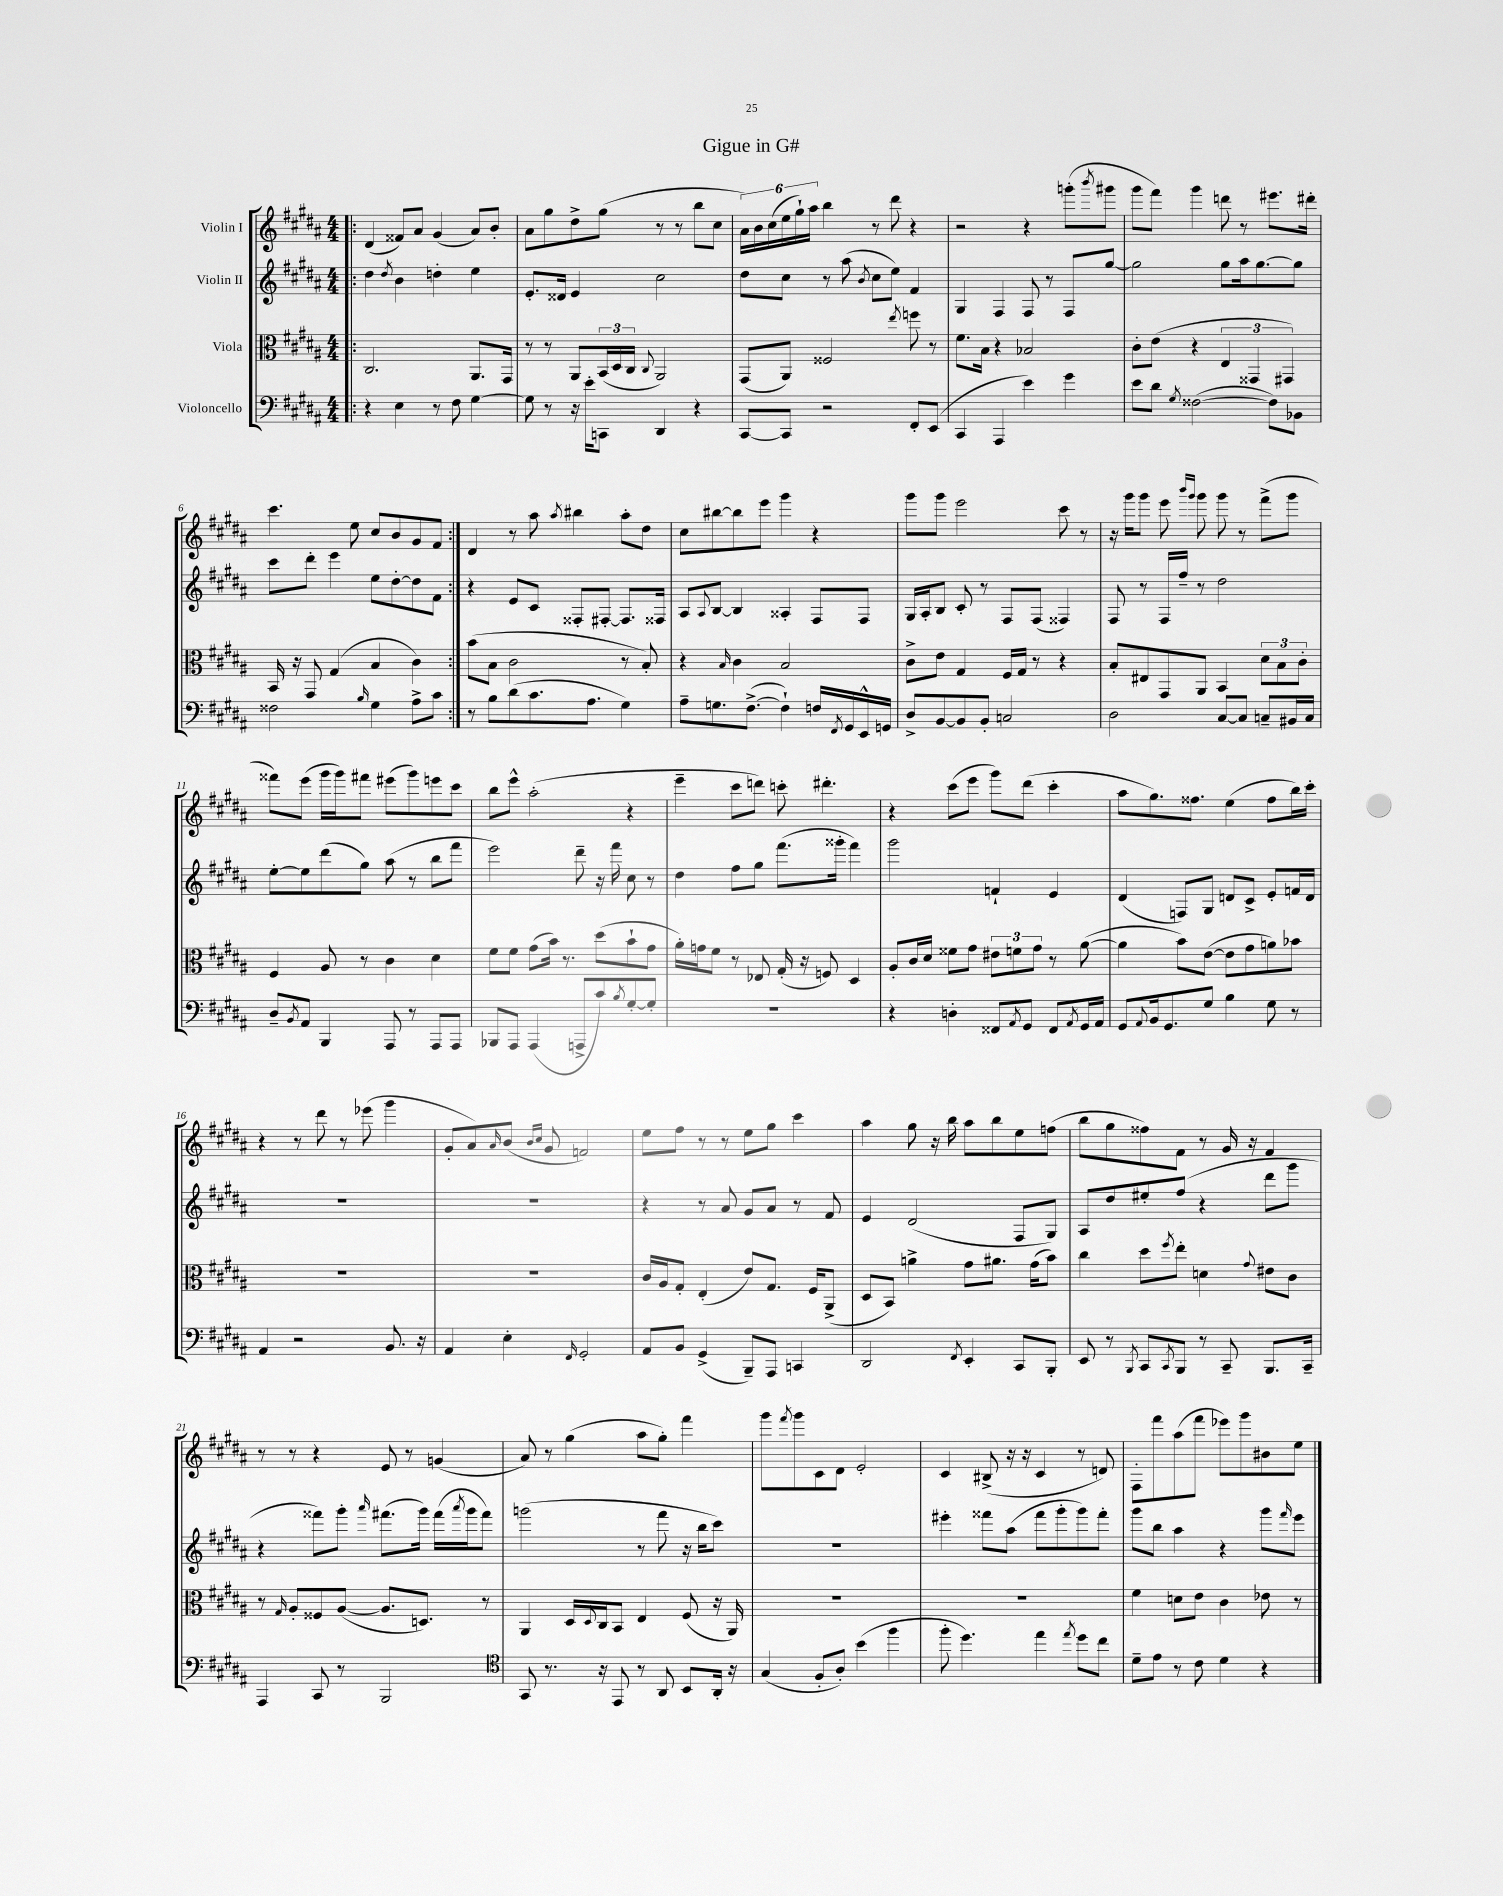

**kern	**kern	**kern	**kern
*staff4	*staff3	*staff2	*staff1
*clefF4	*clefC3	*clefG2	*clefG2
*k[f#c#g#d#a#]	*k[f#c#g#d#a#]	*k[f#c#g#d#a#]	*k[f#c#g#d#a#]
*M4/4	*M4/4	*M4/4	*M4/4
=!|:	=!|:	=!|:	=!|:
4r	2.C#	4dd#	(4d#
.	.	8qdd#	.
4E	.	4b	8f##)
.	.	.	8a#
8r	.	4dd'	(4g#
8F#	.	.	.
[4G#	8.AA#	4ee	8a#)
.	.	.	8b'
.	16GG#	.	.
=	=	=	=
8G#]	8r	8.e'	8a#
8r	8r	.	8gg#
.	.	16d##	.
16r	8AA#	4e	8dd#^
16e'	.	.	.
8CC	(24BB	.	(8gg#
.	24D#	.	.
.	24C#	.	.
.	8qqC#	.	.
4DD#	2AA#)	2cc#	8r
.	.	.	8r
4r	.	.	8bb
.	.	.	8cc#
=	=	=	=
[8CC#	(8GG#	8dd#	24a#)
.	.	.	24b
.	.	.	(24cc#
8CC#]	8AA#)	8cc#	24ee
.	.	.	24gg#`)
.	.	.	24aa#
2r	2F##	8r	4bb
.	.	(8aa#	.
.	.	8qb	.
.	.	8cc#	8r
.	.	8ee)	8ddd#
.	8qee	.	.
8FF#'	8ff	4f#	4r
(8EE	8r	.	.
=	=	=	=
4CC#	8.f#	4G#	2r
.	16B	.	.
4AAA#	4r	4F#	.
4e)	2B-	8F#	4r
.	.	8r	.
4g#	.	8F#	(8ggg'
.	.	.	8qbbb
.	.	[8gg#	8ggg#
=	=	=	=
8e	8c#'	2gg#]	8ggg#
8d#	(8e	.	8fff#)
8qG#	.	.	.
([2F##	4r	.	4ggg#
.	6E	8gg#	8ddd
.	.	16aa#	8r
.	6GG##	.	.
.	.	[8.gg#	.
8F##])	.	.	8.eee#
.	6GG#)	.	.
8BB-	.	8gg#]	.
.	.	.	16ddd#'
=	=	=	=
2F##	16BB	8ccc#	4.ccc#
.	16r	.	.
.	8GG#	8ddd#'	.
.	(4G#	4eee	.
.	.	.	8ee
16qqB	.	.	.
4G#	4B	8ee	8cc#
.	.	[8dd#'	8b
8A#^	4c#)	8dd#]	8g#
8c#	.	8f#	8f#
=:|!	=:|!	=:|!	=:|!
8r	(8b	4r	4d#
8B	8B	.	.
(8d#	2c#	8e	8r
8.c#	.	8c#	8aa#
.	.	.	8qaa#
.	.	8F##'	4bb#
8.A#	.	.	.
.	.	[8F#'	.
4G#)	8r	8.F#]	8aa#'
.	8B')	.	8dd#
.	.	16F##	.
=	=	=	=
8A#~	4r	8A#	8cc#
.	.	8qqA#	.
8.G	.	[8B	[8bb#
.	16qqB	.	.
.	4c#	4B]	8bb#]
([8.F#^	.	.	.
.	.	.	8eee
4F#`])	2B	4A##'	4ggg#
16F	.	8F#	4r
8qFF#	.	.	.
16GG#	.	.	.
16EE^^	.	8F#	.
16GG	.	.	.
=	=	=	=
8D#^	8c#^	16G#	8ggg#
.	.	16A#'	.
[8BB	8e	8B	8ggg#
8BB]	4G#	8c#'	2eee
8BB'	.	8r	.
2C	16F#	8F#	.
.	16G#	.	.
.	8r	(8F#	.
.	4r	4F##)	8ccc#
.	.	.	8r
=	=	=	=
2D#	8B'	8F#	16r
.	.	.	16ggg#
.	8E#	8r	8ggg#
.	8GG#	16F#	8eee
.	.	16ff#~	.
.	.	.	16qqbbb
.	.	.	16qqggg#
.	8AA#	8r	8ggg#
[8C#	4BB	2dd#	8ggg#
8C#]	.	.	8r
8C~	12d#	.	(8fff#^
.	12B	.	.
16BB#	.	.	8ggg#
.	12c#'	.	.
16C	.	.	.
=	=	=	=
8D#~	4F#	[8ee'	8fff##)
8qBB	.	.	.
8AA#	.	8ee]	(8eee
4BBB	8A#	(8ddd#	16ggg#
.	.	.	16ggg#)
.	8r	8gg#)	8fff#
8AAA#	4c#	(8aa#	(8eee#
8r	.	8r	8ggg#)
8AAA#	4d#	8bb	8eee
8AAA#	.	8fff#	8ccc#
=	=	=	=
8BBB-	8f#	2eee)	8bb
8AAA#	8f#	.	8eee^^
(4AAA#	(8g#	.	(2aa#'
.	16b)	.	.
.	8.r	.	.
8AAA^	.	8ddd#~	.
8c#)	(8dd#	16r	.
.	.	16fff#	.
8qB	.	.	.
[8G#'	8b`	8cc#	4r
8G#']	8g#	8r	.
=	=	=	=
1r	16a#')	4dd#	4eee~
.	16g	.	.
.	8f#	.	.
.	8r	8ff#	8ccc#
.	8E-	8gg#	8ddd)
.	(16G#'	(8.fff#	8ccc'
.	16r	.	.
.	8F)	.	4.ddd#'
.	.	16ggg##'	.
.	4D#	4fff#)	.
=	=	=	=
4r	8A#'	2ggg#	4r
.	16c#	.	.
.	16d#	.	.
4D'	8f##	.	(8ccc#
.	8g#	.	8eee
8FF##	12e#	4f`	8ggg#)
.	12f	.	.
8qAA#	.	.	.
8GG#	.	.	(8ddd#
.	12g#	.	.
8FF##	8r	4e	4ccc#'
8qAA#	.	.	.
16GG#	([8a#	.	.
16AA#	.	.	.
=	=	=	=
8GG#	4a#]	(4d#	8aa#
8qqAA#	.	.	.
16BB	.	.	8.gg#)
8.GG#	.	.	.
.	8b)	8F)	.
.	.	.	8.ff##
8G#	([8e	8G#	.
4B	8e]	8d	(4ee
.	8g#	8c#^	.
8G#	8a)	8e'	8ff##
8r	8b-	16f	16bb)
.	.	16d	16ccc#'
=	=	=	=
4AA#	1r	1r	4r
2r	.	.	8r
.	.	.	8ddd#
.	.	.	8r
.	.	.	(8eee-
8.BB	.	.	4ggg#
16r	.	.	.
=	=	=	=
4AA#	1r	1r	8g#'
.	.	.	8a#)
.	.	.	16qqa#
4E'	.	.	(8b
.	.	.	16qqb
.	.	.	16qqcc#
.	.	.	8g#
16qqFF#	.	.	.
2GG#'	.	.	2f)
=	=	=	=
8AA#	16c#	4r	8ee
.	16A#	.	.
8BB	8G#'	.	8ff#
(4GG#^	(4E'	8r	8r
.	.	8a#	8r
8BBB~)	8e)	8g#	8ee
8AAA#	8.G#	8a#	8gg#
4CC	.	8r	4ccc#
.	16F#	.	.
.	(8AA#^	8f#	.
=	=	=	=
2DD#	8D#	4e	4aa#
.	8BB)	.	.
.	4a^	(2d#	8gg#
.	.	.	16r
.	.	.	16bb
8qFF#	.	.	.
4EE'	8g#	.	8aa#
.	8.a#	.	8bb
8CC#	.	8F#	8ee
.	(16g#	.	.
8BBB'	8b)	8G#)	(8ff
=	=	=	=
8EE	4cc#	8A#	8bb
8r	.	8dd#	8gg#
8qBBB	.	.	.
8CC#	8dd#	8ee#'	8ff##)
8qCC#	8qff#	.	.
8BBB	8ee'	(8ff#	8f#
8r	4d	4r	8r
8CC#~	.	.	16g#
.	.	.	16r
.	8qqg#	.	.
8.BBB	8e#	8ddd#	4f#
.	8c#	8ggg#	.
16CC#~	.	.	.
=	=	=	=
4AAA#	8r	4r	8r
.	16qqG#	.	.
.	8A#'	.	8r
8CC#	8F##	8fff##)	4r
8r	([8A#	8ggg#'	.
.	.	16qqaaa#	.
2BBB	8.A#]	(8.fff#	8e
.	.	.	8r
.	8.D)	16ggg#)	.
.	.	(16fff#	(4g
.	.	8qaaa#	.
.	.	16ggg#	.
.	8r	8fff#)	.
=	=	=	=
*clefC4	*	*	*
8GG#	4AA#	(2ggg	8a#)
8.r	.	.	8r
.	16D#	.	(4gg#
.	8qqD#	.	.
16r	16C#	.	.
8EE	8BB	.	.
8r	4E	8r	8aa#
8AA#	.	8fff#	8gg#')
8BB	(8F#	16r	4fff#
.	.	16bb	.
16AA#'	16r	8ccc#)	.
16r	16AA#)	.	.
=	=	=	=
(4G#	1r	1r	8ggg#
.	.	.	8qfff#
.	.	.	8ggg#
8F#'	.	.	8c#
8A#')	.	.	8d#
(4b	.	.	2e'
4ff#	.	.	.
=	=	=	=
8ff#'	1r	4eee#'	4c#
4.dd#)	.	.	.
.	.	8fff##	(8B#^
.	.	(8aa#	16r
.	.	.	16r
4ee	.	8fff##	4c#
.	.	8ggg#'	.
8qee	.	.	.
8dd#	.	8ggg#)	8r
8cc#	.	8fff##'	8d)
=	=	=	=
8d#~	4f#	8ggg#	8F#'
8e	.	8bb	8fff#
8r	8d	4aa#	(8aa#
8c#	8e	.	8fff#
4d#	4c#	4r	8eee-)
.	.	.	8ggg#
4r	8e-	8ggg#	8b#
.	.	16qqfff#	.
.	8r	8eee	8ee
==	==	==	==
*-	*-	*-	*-
